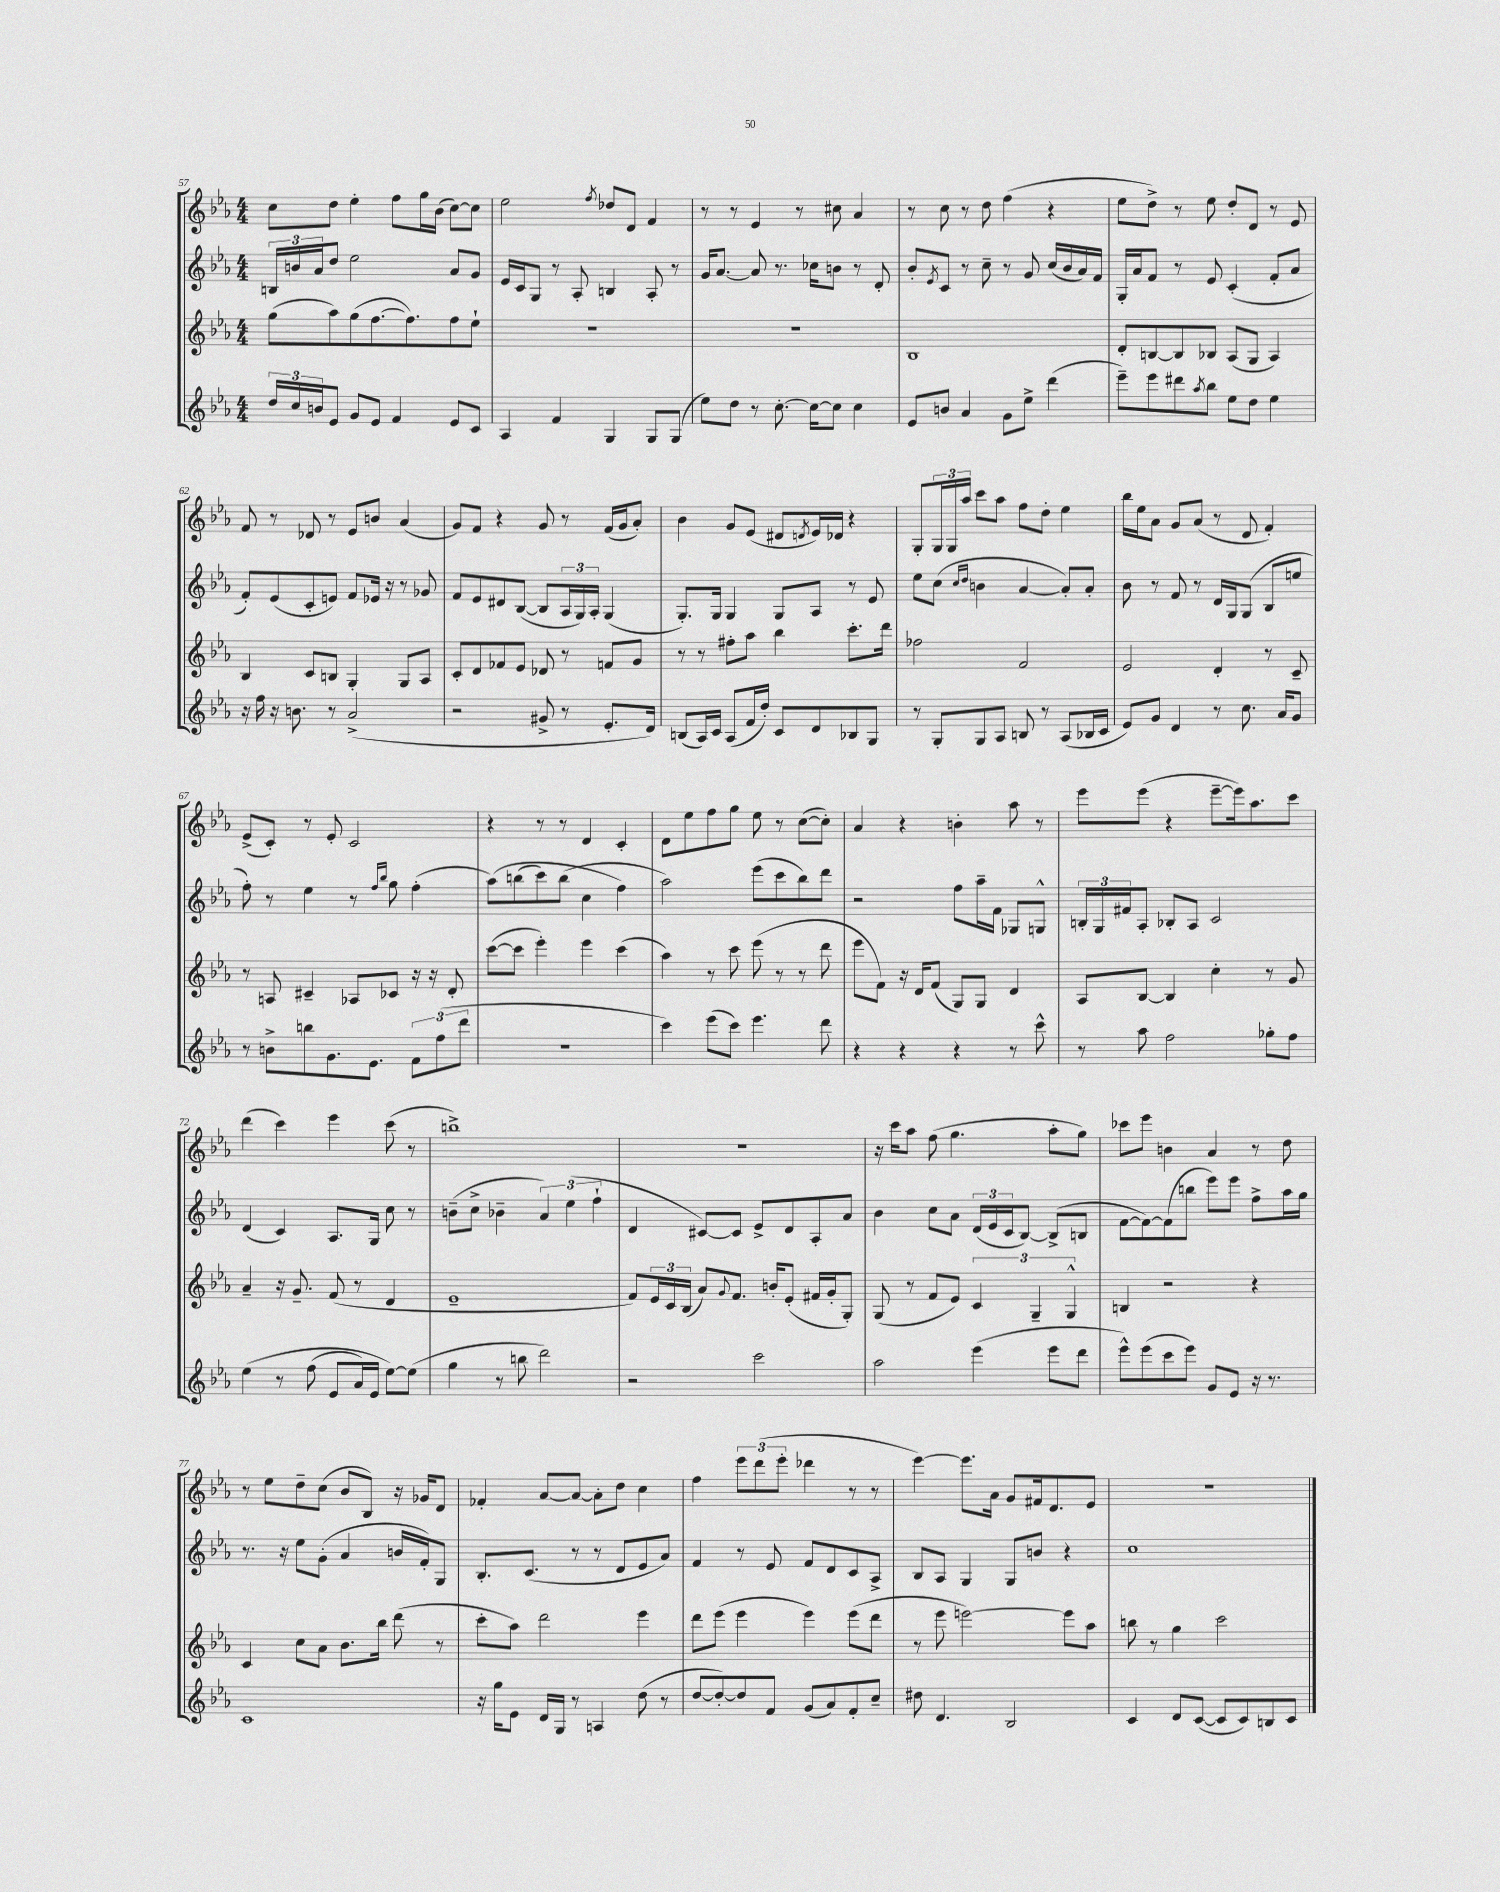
<<
\new StaffGroup <<
\new Staff = "s0" {
    \clef treble \key ees \major \numericTimeSignature \time 4/4
    c''8 d''8 ees''4-. f''8 g''16 bes'16( c''8~) c''8 |
    ees''2 \acciaccatura { f''8 } des''8 d'8 f'4 |
    r8 r8 ees'4 r8 cis''8 aes'4 |
    r8 c''8 r8 d''8 f''4( r4 |
    ees''8 d''8->) r8 ees''8 d''8-. d'8 r8 ees'8 |
    f'8 r8 des'8 r8 ees'8 b'8 aes'4( |
    g'8) f'8 r4 g'8 r8 f'16( g'16 aes'8-.) |
    bes'4 g'8 ees'8( dis'8 \acciaccatura { d'8 } ees'16) des'16 r4 |
    g8-. \tuplet 3/2 { g16 g16 aes''16 } c'''8 aes''8 f''8 d''8-. ees''4 |
    bes''16 ees''16 aes'8 g'8 aes'8( r8 d'8 f'4-.) |
    ees'8->( c'8-.) r8 ees'8-. c'2 |
    r4 r8 r8 d'4 c'4-. |
    d'8 ees''8 f''8 g''8 ees''8 r8 c''8~( c''8-.) |
    aes'4 r4 b'4-. aes''8 r8 |
    ees'''8 ees'''8( r4 ees'''8~-- ees'''16) aes''8. c'''8 |
    d'''4( c'''4) ees'''4 c'''8( r8 |
    b''1->) |
    R1 |
    r16 c'''16 aes''8 f''8( g''4. aes''8-. g''8) |
    ces'''8 ees'''8 b'4 aes'4 r8 d''8 |
    r8 ees''8 d''8-- c''8( bes'8 bes8) r16 ges'16 d'8 |
    fes'4-. aes'8~ aes'8~ aes'8-. d''8 c''4 |
    f''4 \tuplet 3/2 { ees'''8 d'''8( ees'''8-. } des'''4 r8 r8 |
    ees'''4~) ees'''8. aes'16 g'8 fis'16 d'8. ees'8 |
    R1 \bar "|." |
}
\new Staff = "s1" {
    \clef treble \key ees \major \numericTimeSignature \time 4/4
    \tuplet 3/2 { b16 b'16 aes'16 } d''8 ees''2 aes'8 g'8 |
    ees'16 c'16 g8 r8 aes8-. b4 aes8-. r8 |
    g'16 aes'8.~ aes'8 r8. ces''16 b'8 r8 d'8-. |
    bes'8-. \acciaccatura { ees'8 } c'8 r8 c''8-- r8 g'8 c''16( bes'16 aes'16) f'16 |
    g16-. aes'16 f'8 r8 ees'8 c'4-.( f'8-. aes'8 |
    f'8-.) ees'8( c'8-. e'8) f'8 ees'16 r16 r8 ges'8 |
    f'8 ees'8 dis'8 bes8~( bes8 \tuplet 3/2 { aes16 g16) aes16-. } g4( |
    g8.-.) g16 g4 g8 aes8 r8 ees'8 |
    ees''8 c''8( \grace { c''16 d''16 } b'4 aes'4~ aes'8-.) aes'8-. |
    bes'8 r8 f'8 r8 d'16 g16 g8( bes8 e''8 |
    f''8-.) r8 ees''4 r8 \grace { f''16 bes''16 } g''8 f''4-.( |
    aes''8)\( b''8( c'''8) b''8( c''4 f''4\) |
    aes''2) ees'''8( c'''8 bes''8) d'''8 |
    r2 f''8 aes''16-- f'16 ges8 g8-^ |
    \tuplet 3/2 { b16-. g16 fis'16 } aes8-. bes8-. aes8 c'2 |
    d'4( c'4) aes8. g16 c''8 r8 |
    b'8--( c''8-> bes'4-- \tuplet 3/2 { aes'4) ees''4( f''4-! } |
    d'4 cis'8~) cis'8 ees'8-> d'8 aes8-. aes'8 |
    bes'4 c''8 aes'8 \tuplet 3/2 { d'16( ees'16 c'16 } bes8~) bes8->( b8 |
    f'8~ f'8~) f'8( b''8 ees'''8) ees'''8 f''8-> aes''16 g''16 |
    r8. r16 ees''8 g'8-.( aes'4 b'16 f'16-.) g8 |
    bes8.-. c'8.( r8 r8 d'8 ees'8 aes'8) |
    f'4 r8 ees'8 f'8 d'8 c'8 aes8-> |
    bes8 aes8 g4 g8 b'8 r4 |
    c''1 \bar "|." |
}
\new Staff = "s2" {
    \clef treble \key ees \major \numericTimeSignature \time 4/4
    g''8( aes''8) g''8( f''8.~ f''8.) f''8 ees''8-! |
    R1 |
    R1 |
    bes1 |
    d'8-. b8~ b8 bes8 aes8( g8 aes4) |
    bes4 c'8 b8 g4-. g8 aes8 |
    c'8-. d'8 fes'8 ees'8 des'8 r8 f'8 g'8 |
    r8 r8 fis''8-. aes''8 bes''4 c'''8.-. d'''16 |
    fes''2 f'2 |
    ees'2 d'4-. r8 c'8-- |
    r8 a8 cis'4-- aes8 ces'8 r16 r16 d'8-. |
    c'''8~( c'''8 ees'''4-.) ees'''4 c'''4( |
    aes''4) r8 c'''8 ees'''8( r8 r8 d'''8 |
    ees'''8 f'8) r16 d'16 f'8( g8) g8 d'4 |
    aes8 bes8~ bes4 c''4-. r8 g'8 |
    aes'4-- r16 g'8.-- f'8( r8 d'4 |
    ees'1-- |
    f'8) \tuplet 3/2 { ees'16 c'16 bes16( } aes'8) \appoggiatura { g'8 } f'8. b'16-. ees'8-.( fis'16 g'16-. g8-.) |
    g8( r8 f'8 ees'8) \tuplet 3/2 { c'4 g4-- g4-^ } |
    b4 r2 r4 |
    c'4 c''8 aes'8 bes'8. bes''16 d'''8( r8 |
    c'''8-. aes''8) d'''2 ees'''4 |
    d'''8 ees'''8( ees'''4 ees'''4) ees'''8( d'''8 |
    r8 ees'''8 e'''2~) e'''8 aes''8 |
    b''8 r8 g''4 c'''2 \bar "|." |
}
\new Staff = "s3" {
    \clef treble \key ees \major \numericTimeSignature \time 4/4
    \tuplet 3/2 { d''16 c''16 b'16 } ees'8 g'8 ees'8 f'4 ees'8 c'8 |
    aes4 f'4 g4 g8 g8( |
    ees''8) d''8 r8 c''8.~-. c''16~ c''8 c''4 |
    ees'8 b'8 aes'4 g'8 ees''8-> d'''4( |
    ees'''8--) ees'''8 dis'''8 \acciaccatura { aes''8 } bes''8 ees''8 d''8 ees''4 |
    r16 f''16 r16 b'8. r8 aes'2->( |
    r2 gis'8-> r8 ees'8.-. d'16) |
    b8( aes16) c'16 aes8( f'16 d''16-.) c'8 d'8 bes8 g8 |
    r8 g8-. g8 aes8 b8 r8 aes8( bes16 c'16 |
    ees'8) g'8 d'4 r8 c''8. aes'16 g'8 |
    r8 b'8-> b''8 g'8. ees'8. \tuplet 3/2 { f'8 f''8( d'''8 } |
    r1 |
    c'''4) ees'''8( c'''8) ees'''4. d'''8 |
    r4 r4 r4 r8 c'''8-^ |
    r8 aes''8 f''2 ges''8-. f''8 |
    ees''4\( r8 f''8( ees'8 aes'16) ees'16 ees''8~\) ees''8( |
    g''4 r8 b''8 d'''2) |
    r2 c'''2 |
    aes''2 ees'''4( ees'''8 d'''8 |
    ees'''8-^) ees'''8( c'''8 ees'''8) g'8 ees'8 r16 r8. |
    c'1 |
    r16 g''16 ees'8 d'16 g16 r8 a4 d''8( r8 |
    d''8~ d''8~-.) d''8 f'8 g'8( aes'8) f'8-. c''8-- |
    dis''8 d'4. bes2 |
    c'4 d'8 c'8~( c'8 c'8) b8 c'8 \bar "|." |
}
>>
>>
\layout { \context { \Score currentBarNumber = #57 } }
